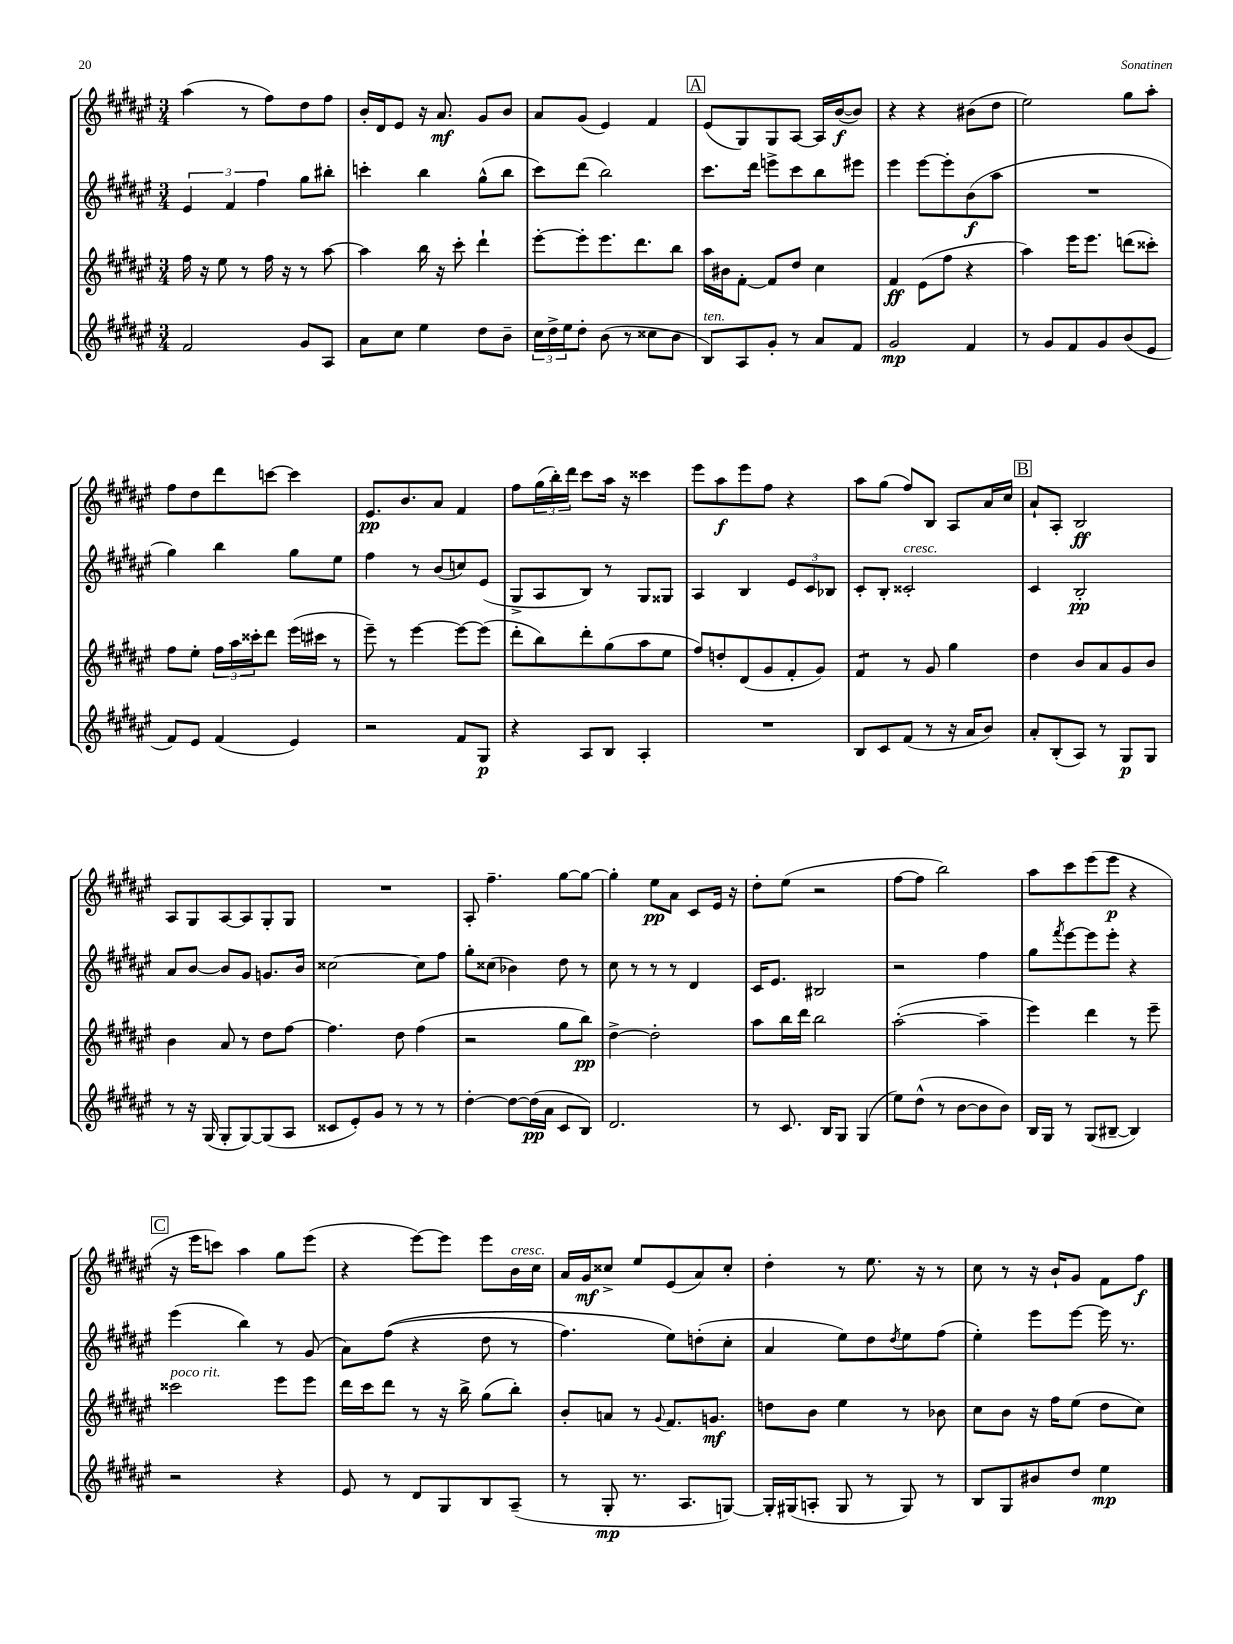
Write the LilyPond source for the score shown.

<<
\new StaffGroup <<
\new Staff = "s0" {
    \clef treble \key fis \major \numericTimeSignature \time 3/4
    ais''4( r8 fis''8) dis''8 fis''8 |
    b'16-. dis'16 eis'8 r16 ais'8.\mf gis'8 b'8 |
    ais'8 gis'8( eis'4) fis'4 |
    \mark \markup { \box "A" } eis'8( gis8) gis8 ais8~ ais16 b'16~\f( b'8) |
    r4 r4 bis'8( dis''8 |
    eis''2) gis''8 ais''8-. |
    fis''8 dis''8 dis'''8 c'''8~ c'''4 |
    eis'8.\pp b'8. ais'8 fis'4 |
    fis''8 \tuplet 3/2 { gis''16( b''16-.) dis'''16 } cis'''8 ais''16 r16 cisis'''4 |
    eis'''8 ais''8\f eis'''8 fis''8 r4 |
    ais''8 gis''8( fis''8) b8 ais8 ais'16 cis''16 |
    \mark \markup { \box "B" } ais'8-! ais8-. b2\ff |
    ais8 gis8 ais8~ ais8 gis8-. gis8 |
    R2. |
    ais8-. fis''4.-- gis''8~ gis''8~ |
    gis''4-. eis''8\pp ais'8 cis'8 eis'16 r16 |
    dis''8-. eis''8( r2 |
    fis''8~ fis''8 b''2) |
    ais''8 cis'''8 eis'''8( eis'''8\p r4 |
    \mark \markup { \box "C" } r16 eis'''16 c'''8) ais''4 gis''8 eis'''8( |
    r4 eis'''8~) eis'''8 eis'''8 b'16^\markup { \italic "cresc." } cis''16 |
    ais'16 gis'16\mf cisis''8-> eis''8 eis'8( ais'8) cisis''8-. |
    dis''4-. r8 eis''8. r16 r8 |
    cis''8 r8 r16 b'16-! gis'8 fis'8 fis''8\f \bar "|." |
}
\new Staff = "s1" {
    \clef treble \key fis \major \numericTimeSignature \time 3/4
    \tuplet 3/2 { eis'4 fis'4 fis''4 } gis''8 bis''8-. |
    c'''4-. b''4 gis''8-^( b''8 |
    cis'''8) dis'''8( b''2) |
    \mark \markup { \box "A" } cis'''8. dis'''16 e'''8-> cis'''8 b''8 eis'''8 |
    eis'''4 eis'''8~ eis'''8-. b'8\f( ais''8 |
    R2. |
    gis''4) b''4 gis''8 eis''8 |
    fis''4 r8 b'8( c''8) eis'8( |
    gis8-> ais8 b8) r8 gis8 gisis8 |
    ais4 b4 \tuplet 3/2 { eis'8 cis'8 bes8 } |
    cis'8-. b8-. cisis'2-.^\markup { \italic "cresc." } |
    \mark \markup { \box "B" } cis'4 b2-.\pp |
    ais'8 b'8~ b'8 gis'8 g'8. b'16 |
    cisis''2~ cisis''8 fis''8 |
    gis''8-. cisis''8( bes'4) dis''8 r8 |
    cis''8 r8 r8 r8 dis'4 |
    cis'16 eis'8. bis2 |
    r2 fis''4 |
    gis''8 \acciaccatura { fis'''8 } eis'''8~ eis'''8 eis'''8-. r4 |
    \mark \markup { \box "C" } eis'''4( b''4) r8 gis'8( |
    ais'8) fis''8(\( r4 dis''8 r8 |
    fis''4.) eis''8\) d''8-.( cis''8-. |
    ais'4 eis''8) dis''8 \acciaccatura { dis''8 } eis''8 fis''8( |
    eis''4-.) eis'''8 eis'''8~ eis'''16 r8. \bar "|." |
}
\new Staff = "s2" {
    \clef treble \key fis \major \numericTimeSignature \time 3/4
    fis''16 r16 eis''8 r8 fis''16 r16 r8 ais''8~ |
    ais''4 b''16 r16 cis'''8-. dis'''4-! |
    eis'''8~-. eis'''8-. eis'''8. dis'''8. b''8 |
    \mark \markup { \box "A" } ais''16 bis'16 fis'8~-. fis'8 dis''8 cis''4 |
    fis'4\ff eis'8( fis''8 r4 |
    ais''4) eis'''16 eis'''8. d'''8( cisis'''8-.) |
    fis''8 eis''8-. \tuplet 3/2 { fis''16 ais''16 cisis'''16-. } dis'''8 eis'''16( cis'''16 r8 |
    eis'''8--) r8 eis'''4~ eis'''8~ eis'''8( |
    dis'''8-. b''8) dis'''8-. gis''8( ais''8 eis''8 |
    fis''8) d''8-. dis'8( gis'8 fis'8-. gis'8) |
    fis'4:8 r8 gis'8 gis''4 |
    \mark \markup { \box "B" } dis''4 b'8 ais'8 gis'8 b'8 |
    b'4 ais'8 r8 dis''8 fis''8~ |
    fis''4. dis''8 fis''4( |
    r2 gis''8 b''8\pp) |
    dis''4~-> dis''2-. |
    ais''8 b''16 dis'''16 b''2 |
    ais''2~-.( ais''4-- |
    eis'''4) dis'''4 r8 eis'''8-- |
    \mark \markup { \box "C" } cisis'''2^\markup { \italic "poco rit." } eis'''8 eis'''8 |
    dis'''16 cis'''16 dis'''8 r8 r16 b''16-> gis''8( b''8-.) |
    b'8-. a'8 r8 \appoggiatura { gis'8 } fis'8. g'8.\mf |
    d''8 b'8 eis''4 r8 bes'8 |
    cis''8 b'8 r16 fis''16 eis''8( dis''8 cis''8) \bar "|." |
}
\new Staff = "s3" {
    \clef treble \key fis \major \numericTimeSignature \time 3/4
    fis'2 gis'8 ais8 |
    ais'8 cis''8 eis''4 dis''8 b'8-- |
    \tuplet 3/2 { cis''16 dis''16-> eis''16 } dis''8-. b'8( r8 cisis''8 b'8 |
    \mark \markup { \box "A" } b8^\markup { \italic "ten." }) ais8 gis'8-. r8 ais'8 fis'8 |
    gis'2\mp fis'4 |
    r8 gis'8 fis'8 gis'8 b'8( eis'8 |
    fis'8) eis'8 fis'4( eis'4) |
    r2 fis'8 gis8\p |
    r4 ais8 b8 ais4-. |
    R2. |
    b8 cis'8 fis'8( r8 r16 ais'16 b'8) |
    \mark \markup { \box "B" } ais'8-. b8-.( ais8) r8 gis8\p gis8 |
    r8 r16 gis16( gis8-. gis8~) gis8( ais8 |
    cisis'8 eis'8-.) gis'8 r8 r8 r8 |
    dis''4~-. dis''8~ dis''16\pp( ais'16 cis'8 b8) |
    dis'2. |
    r8 cis'8. b16 gis8 gis4( |
    eis''8) dis''8-^( r8 b'8~ b'8 b'8) |
    b16 gis16 r8 gis8( bis8~-- bis4) |
    \mark \markup { \box "C" } r2 r4 |
    eis'8 r8 dis'8 gis8 b8 ais8--( |
    r8 gis8-.\mp r8. ais8. g8~) |
    g16-. gis16( a8-. gis8 r8 gis8) r8 |
    b8 gis8 bis'8 dis''8 eis''4\mp \bar "|." |
}
>>
>>
\layout { \context { \Score \remove "Bar_number_engraver" } }
